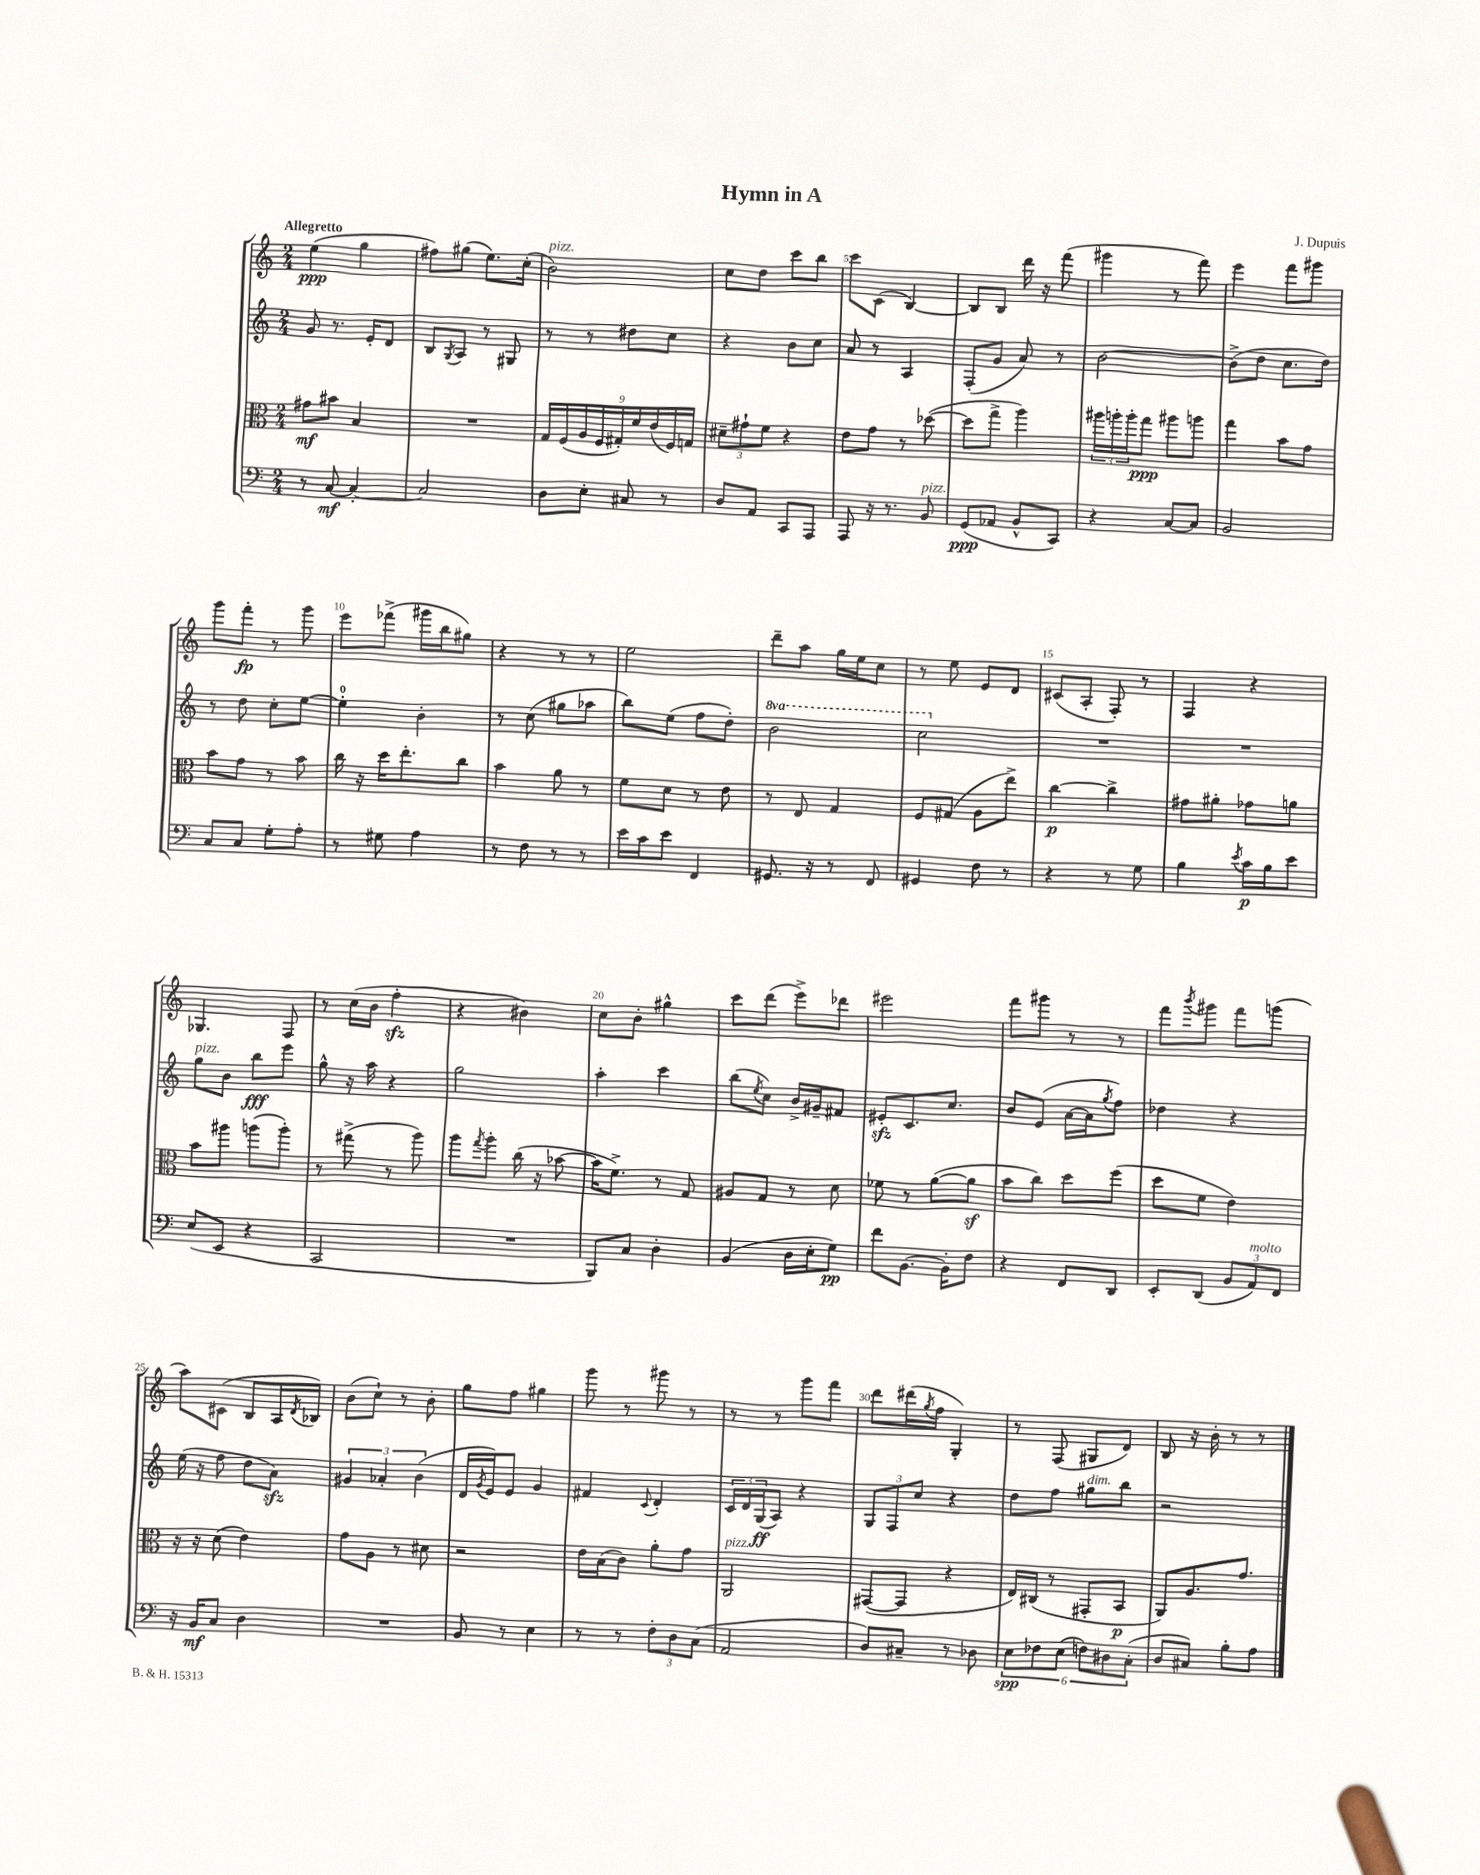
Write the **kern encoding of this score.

**kern	**kern	**kern	**kern
*staff4	*staff3	*staff2	*staff1
*clefF4	*clefC3	*clefG2	*clefG2
*k[]	*k[]	*k[]	*k[]
*M2/4	*M2/4	*M2/4	*M2/4
8r	8g#	8g	(4ee
[8C	8b#	8.r	.
4C'_	4B	.	4gg
.	.	16e'	.
.	.	8d	.
=	=	=	=
2C]	2r	8B	8ff#)
.	.	8qG	.
.	.	8A	(8gg#
.	.	8r	8.ee)
.	.	8G#	.
.	.	.	(16cc'
=	=	=	=
8D	18G	8r	2b)
.	(18F	.	.
.	18A	.	.
8E'	.	8r	.
.	18F	.	.
.	18G#')	.	.
8C#	.	8dd#	.
.	18f	.	.
.	(18e	.	.
8r	.	8cc	.
.	18F)	.	.
.	18G	.	.
=	=	=	=
8D	12d#~	4r	8cc
.	12g#`	.	.
8AA	.	.	8dd
.	12f	.	.
8CC	4r	8b	8ccc
8AAA	.	8cc	8bb
=	=	=	=
8AAA	8e	8a	8ccc
16r	8g	8r	(8c
8.r	.	.	.
.	8r	4A	[4B)
8BB	([8dd-	.	.
=	=	=	=
(8GG	8dd-]	(8F'	8B]
8AA-	8gg^	8g	8B
8BB^^	4aa)	8a)	16ddd
.	.	.	16r
8CC)	.	8r	(8fff
=	=	=	=
4r	24aa#	[2b	4ggg#
.	24aa'	.	.
.	24aa'	.	.
.	8gg	.	.
[8C	8aa#	.	8r
8C]	8aa	.	8fff)
=	=	=	=
2BB	4gg	(8b^]	4eee
.	.	8dd	.
.	8b	8.cc	8fff
.	8g	.	8ggg#
.	.	16dd)	.
=	=	=	=
8C	8b	8r	8ggg
8C	8g	8dd	8fff'
8G'	8r	8cc'	8r
8A'	8b	[8ee	8ggg
=	=	=	=
8r	16cc	4ee']	8eee
.	16r	.	.
8G#	16dd	.	(8fff-^
.	8.ee'	.	.
4A	.	4b'	16ggg#
.	.	.	16bb
.	8cc	.	8gg#)
=	=	=	=
8r	4b	8r	4r
8F	.	(8cc	.
8r	8a	8gg#	8r
8r	8r	8aa-	8r
=	=	=	=
16e	8f	8bb)	2ee
16c	.	.	.
8e	8d	(8ee	.
4FF	8r	8ff	.
.	8e	8dd')	.
=	=	=	=
8.GG#	8r	2bb	8ddd~
.	8E	.	8aa
16r	.	.	.
8r	4G	.	16gg
.	.	.	16ee
8FF	.	.	8cc
=	=	=	=
4GG#	8F	2ccc	8r
.	(8G#	.	8ee
8F	8A	.	8e
8r	8ee^)	.	8d
=	=	=	=
4r	[4cc	2r	(8c#
.	.	.	8A'
8r	4cc^]	.	8F')
8G	.	.	8r
=	=	=	=
4B	8g#	2r	4F
.	8a#'	.	.
8qe	.	.	.
16c	8g-	.	4r
16B	.	.	.
8e	8a	.	.
=	=	=	=
(8E	8b	8gg	4.G-
8EE	8aa#	8b	.
4r	(8aa	8bb	.
.	8aa')	8eee	8F
=	=	=	=
2CC	8r	8gg^^	8r
.	(8gg#^	16r	(16cc
.	.	16aa	16b
.	8r	4r	4ff'
.	8aa)	.	.
=	=	=	=
2r	8aa	2gg	4r
.	8qgg	.	.
.	8aa'	.	.
.	(16cc	.	4b#)
.	16r	.	.
.	[8b-	.	.
=	=	=	=
8BBB)	16b-]	4aa'	8cc
.	8.f^)	.	.
8C	.	.	8b'
4D'	8r	4ccc	4gg#^^
.	8G	.	.
=	=	=	=
(4BB	8A#	(8bb	8ccc
.	.	8qee	.
.	8G	8cc)	(8ddd
16D	8r	16b^	8eee^)
16E'	.	16g#~	.
8G)	8d	8f#	8ddd-
=	=	=	=
8f	8f-	8e#'	2eee#
[8.BB	8r	8.c	.
.	([8a	.	.
16BB']	.	8.cc	.
8F	8a]	.	.
=	=	=	=
4r	8b	8b	8fff
.	8cc)	(8e	8ggg#
8FF	8dd	[16a	8r
.	.	16a]	.
.	.	8qgg	.
8DD	(8ff	8ff)	8r
=	=	=	=
8EE'	8dd	4dd-	8fff
.	.	.	8qbbb
(8DD	8f	.	8ggg#
12BB	4e)	4r	8fff
12AA)	.	.	.
.	.	.	(8ggg
12FF	.	.	.
=	=	=	=
16r	16r	(16ee	8aa)
16BB	16r	16r	.
8C	(8d	8ff	(8c#
4D	4e)	8dd	8B
.	.	8a)	16A
.	.	.	8qd
.	.	.	16B-)
=	=	=	=
2r	8g	6g#	(8b
.	8A	.	8cc`)
.	.	6a-'	.
.	8r	.	8r
.	.	(6b	.
.	8d#	.	8b'
=	=	=	=
8BB	2r	16d	8gg
.	.	8qg	.
.	.	16e)	.
8r	.	8e	8ff
4E	.	4g	4gg#
=	=	=	=
8r	16e	4f#	8ggg
.	(16B	.	.
8r	8c)	.	8r
.	.	8qqc	.
12F'	8a'	4d'	8ggg#
12D	.	.	.
.	8g	.	8r
(12C	.	.	.
=	=	=	=
2AA	2AA	24c	8r
.	.	24d	.
.	.	(24G	.
.	.	8A)	8r
.	.	4r	8ggg
.	.	.	8fff
=	=	=	=
8D)	([8GG#	12G	8ddd
.	.	12F	.
8C#~	8GG#]	.	(16ddd#
.	.	12cc	.
.	.	.	8qgg
.	.	.	16ff
8r	4r	4r	4G')
8D-	.	.	.
=	=	=	=
12E	16E)	8dd	8r
.	(16C#	.	.
12F-	.	.	.
.	8r	8ff	(8F
(12E	.	.	.
12F)	8GG#'	8gg#	8G#
12D#	.	.	.
.	8BB	8bb	8d)
(12C'	.	.	.
=	=	=	=
8D	8AA)	2r	8B
8C#)	8.A	.	16r
.	.	.	16b'
8B'	.	.	8r
.	8.g	.	.
8A	.	.	8r
==	==	==	==
*-	*-	*-	*-
